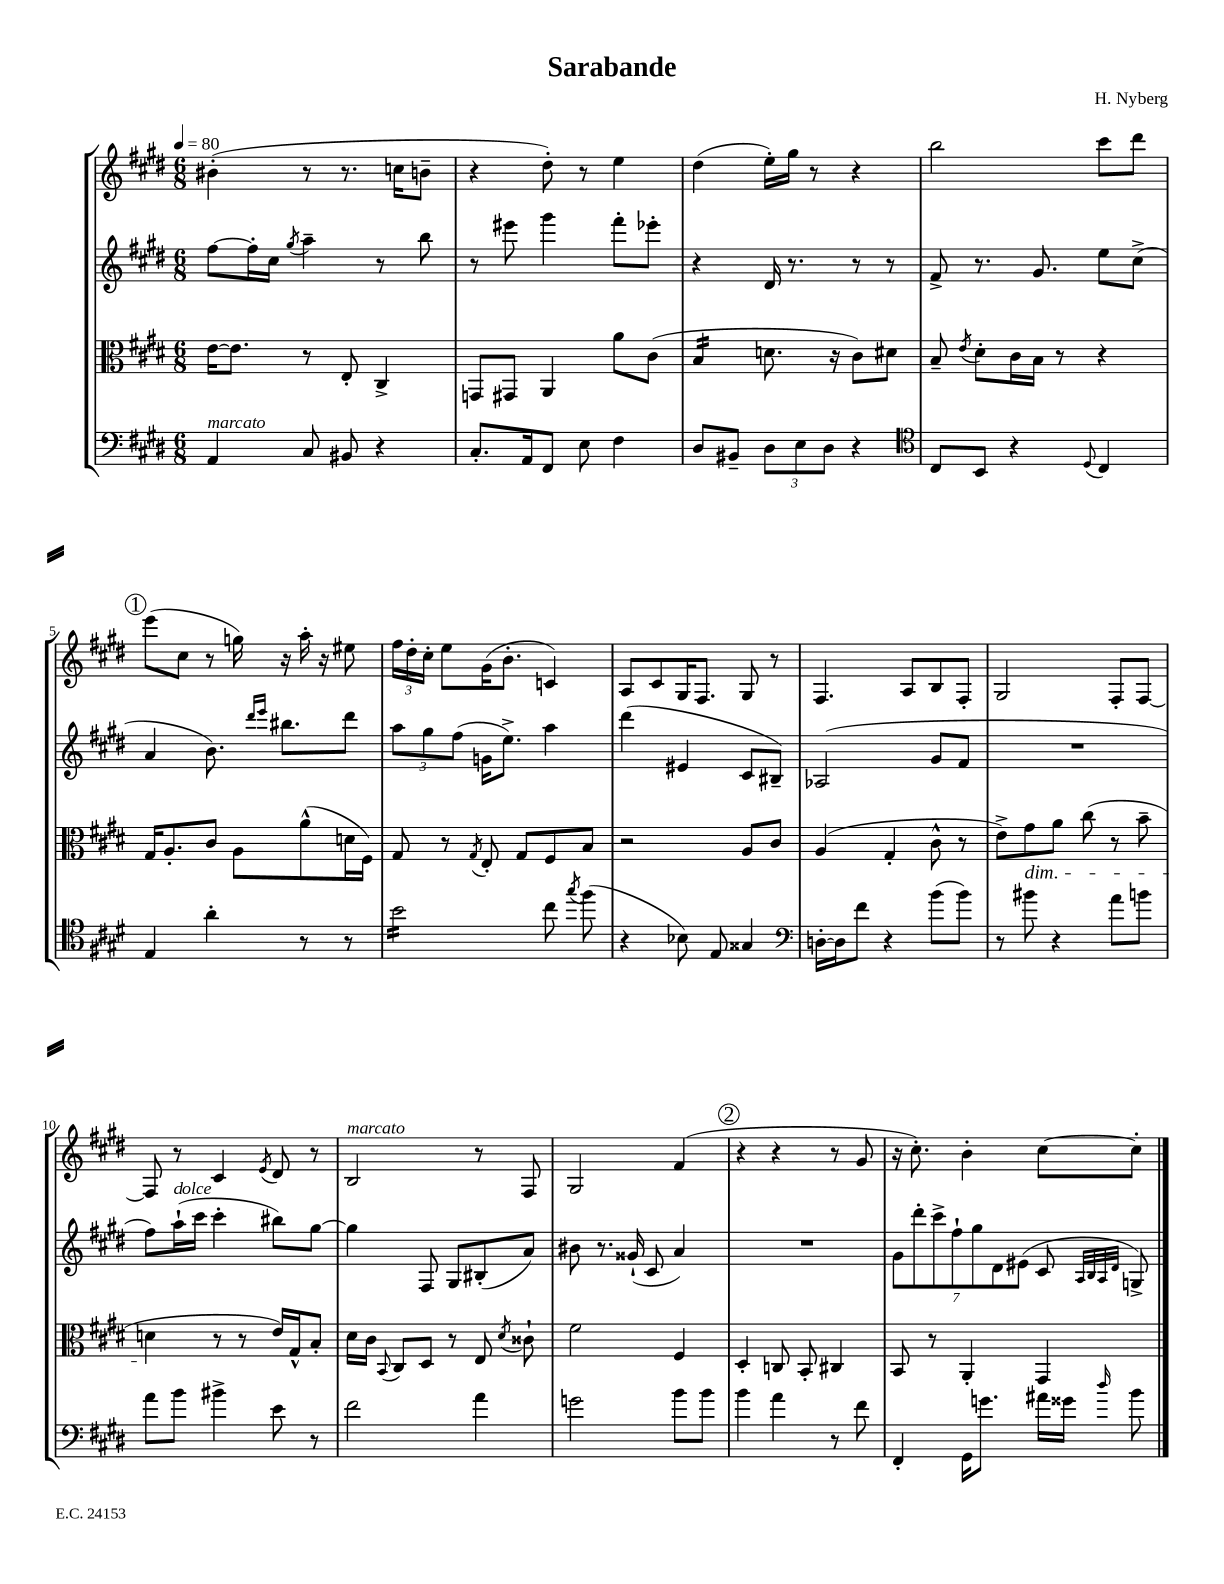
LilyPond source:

\header { title = "Sarabande" composer = "H. Nyberg" }
<<
\new StaffGroup <<
\new Staff = "s0" {
    \clef treble \key e \major \numericTimeSignature \time 6/8 \tempo 4 = 80
    \autoBeamOff bis'4-.( r8 r8. c''16[ b'8]-- |
    r4 dis''8-.) r8 e''4 |
    dis''4( e''16[-.) gis''16] r8 r4 |
    b''2 cis'''8[ dis'''8] |
    \mark \markup { \circle "1" } e'''8[( cis''8] r8 g''16) r16 a''16-. r16 eis''8 |
    \tuplet 3/2 { fis''16[ dis''16-. cis''16]-. } e''8[ gis'16( b'8.]-. c'4) |
    a8[ cis'8 gis16 fis8.] gis8 r8 |
    fis4. a8[ b8 fis8]-. |
    gis2 fis8[-. fis8]~ |
    fis8 r8 cis'4 \acciaccatura { e'8 } dis'8 r8 |
    b2^\markup { \italic "marcato" } r8 fis8 |
    gis2 fis'4( |
    \mark \markup { \circle "2" } r4 r4 r8 gis'8 |
    r16 cis''8.-.) b'4-. cis''8[~ cis''8]-. \bar "|." |
}
\new Staff = "s1" {
    \clef treble \key e \major \numericTimeSignature \time 6/8
    \autoBeamOff fis''8[~ fis''16-. cis''16] \acciaccatura { gis''8 } a''4-- r8 b''8 |
    r8 eis'''8 gis'''4 fis'''8[-. ees'''8]-. |
    r4 dis'16 r8. r8 r8 |
    fis'8-> r8. gis'8. e''8[ cis''8]->( |
    \mark \markup { \circle "1" } a'4 b'8.) \grace { dis'''16[ e'''16] } bis''8.[ dis'''8] |
    \tuplet 3/2 { a''8[ gis''8 fis''8]( } g'16[ e''8.]->) a''4 |
    dis'''4( eis'4 cis'8[ bis8]--) |
    aes2( gis'8[ fis'8] |
    R2. |
    fis''8[) a''16-!^\markup { \italic "dolce" }( cis'''16] cis'''4-. bis''8[) gis''8]~ |
    gis''4 fis8 gis8[ bis8-.( a'8]) |
    bis'8 r8. gisis'16-!( cis'8 a'4) |
    \mark \markup { \circle "2" } R2. |
    \tuplet 7/4 { gis'8[ dis'''8-. cis'''8-> fis''8-! gis''8 dis'8 eis'8]( } cis'8 \grace { a32[ b32 a32 dis'32] } g8->) \bar "|." |
}
\new Staff = "s2" {
    \clef alto \key e \major \numericTimeSignature \time 6/8
    \autoBeamOff e'16[~ e'8.] r8 e8-. cis4-> |
    g,8[ gis,8] a,4 a'8[ cis'8]( |
    b4:16 d'8. r16 cis'8[) dis'8] |
    b8-- \acciaccatura { e'8 } dis'8[-. cis'16 b16] r8 r4 |
    \mark \markup { \circle "1" } gis16[ a8.-. cis'8] a8[ a'8-^( d'16 fis16]) |
    gis8 r8 \acciaccatura { gis8 } e8-. gis8[ fis8 b8] |
    r2 a8[ cis'8] |
    a4( gis4-. cis'8-^ r8 |
    e'8[->) gis'8\dim a'8] cis''8( r8 b'8-- |
    d'4\! r8 r8 e'16[) gis16-^ b8]-. |
    dis'16[ cis'16] \appoggiatura { b,8 } cis8[ dis8] r8 e8 \acciaccatura { dis'8 } cisis'8-! |
    fis'2 fis4 |
    \mark \markup { \circle "2" } dis4-. c8 b,8-. cis4 |
    b,8 r8 a,4-. gis,4 \bar "|." |
}
\new Staff = "s3" {
    \clef bass \key e \major \numericTimeSignature \time 6/8
    \autoBeamOff a,4^\markup { \italic "marcato" } cis8 bis,8 r4 |
    cis8.[-. a,16 fis,8] e8 fis4 |
    dis8[ bis,8]-- \tuplet 3/2 { dis8[ e8 dis8] } r4 |
    \clef tenor cis8[ b,8] r4 \appoggiatura { dis8 } cis4 |
    \mark \markup { \circle "1" } e4 a'4-. r8 r8 |
    b'2:16 cis''8 \acciaccatura { gis''8 } fis''8( |
    r4 bes8) e8 gisis4 |
    \clef bass d16[~-. d16 fis'8] r4 b'8[( b'8]) |
    r8 bis'8 r4 a'8[ b'8] |
    a'8[ b'8] bis'4-> e'8 r8 |
    fis'2 a'4 |
    g'2 b'8[ b'8] |
    \mark \markup { \circle "2" } b'4 a'4 r8 fis'8 |
    fis,4-. gis,16[ g'8.] ais'16[ gisis'16] \grace { dis''16 } b'8 \bar "|." |
}
>>
>>
